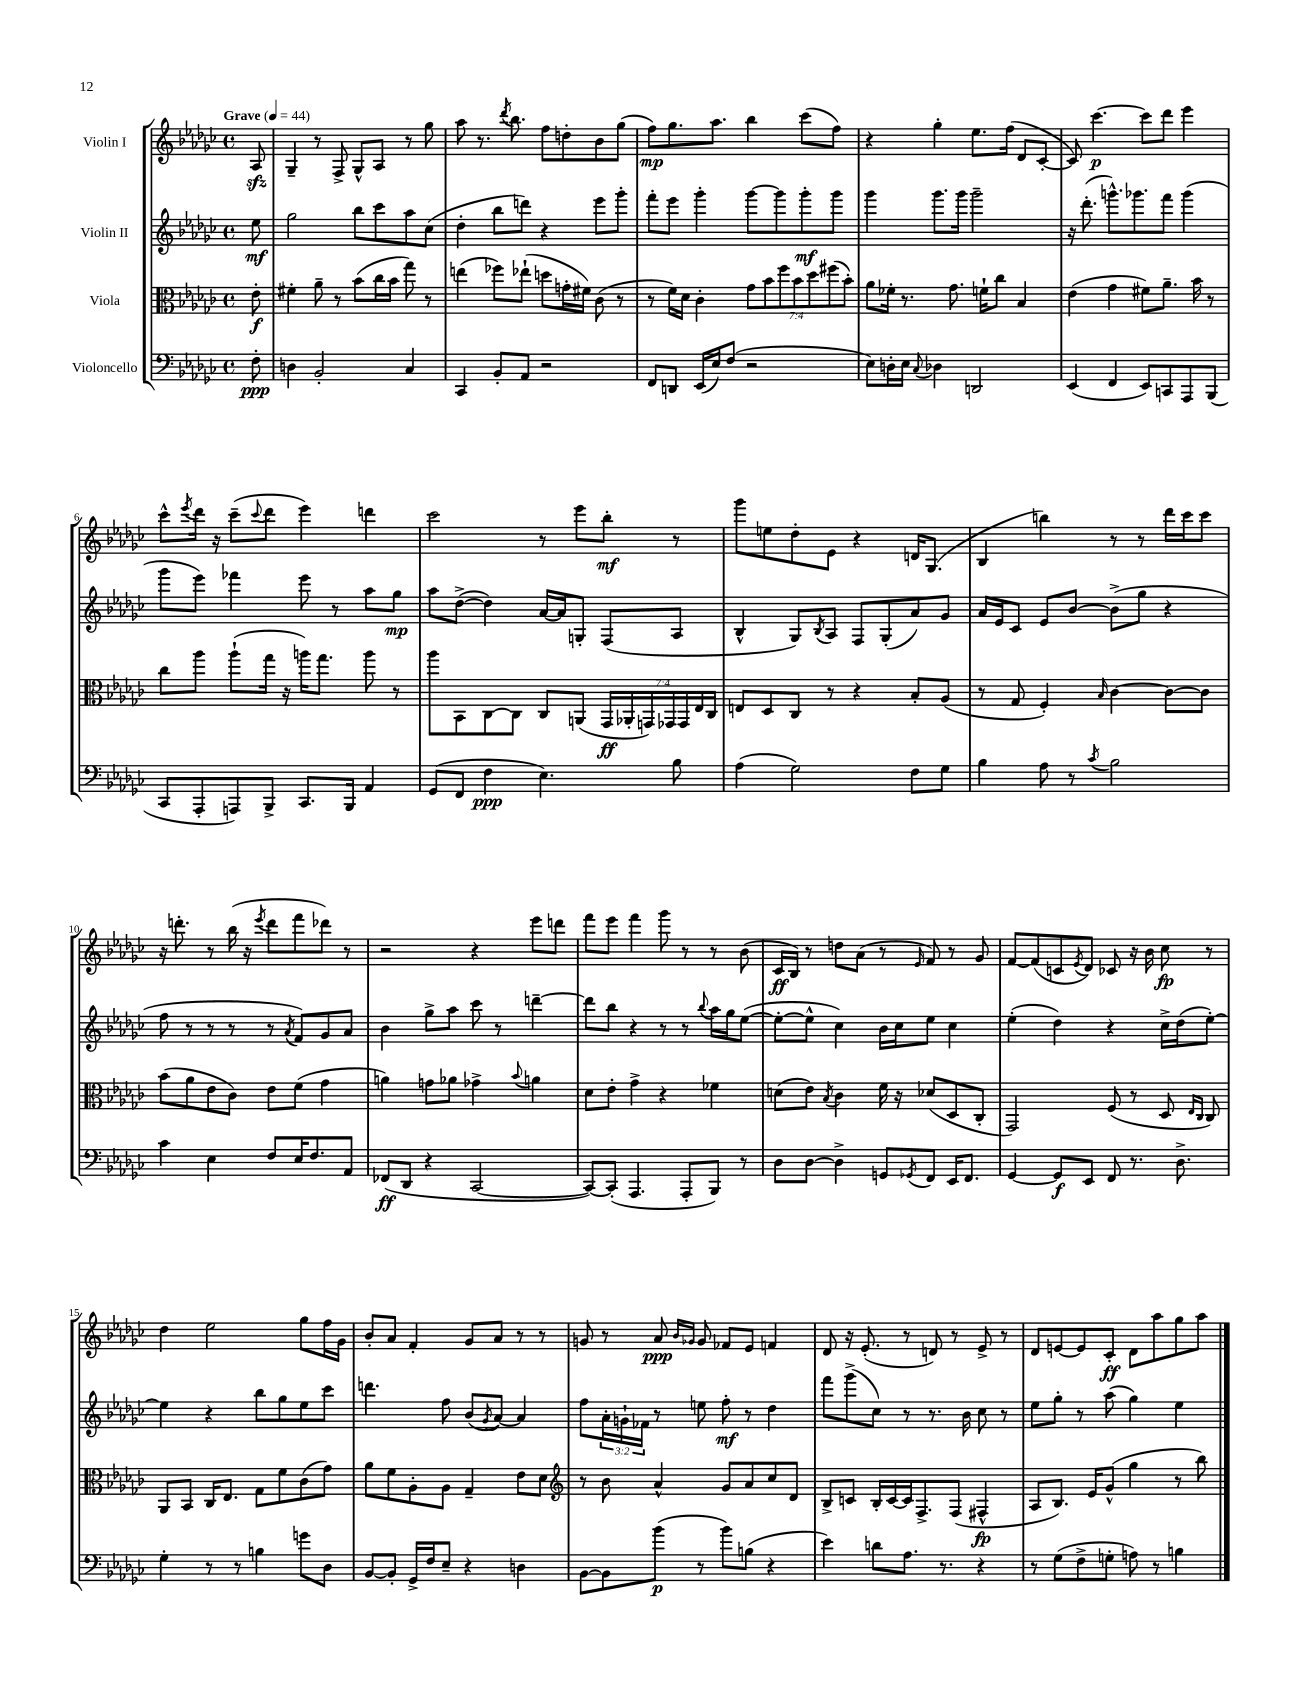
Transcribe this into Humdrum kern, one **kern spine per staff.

**kern	**dynam	**kern	**dynam	**kern	**dynam	**kern	**dynam
*part4	*part4	*part3	*part3	*part2	*part2	*part1	*part1
*staff4	*staff4	*staff3	*staff3	*staff2	*staff2	*staff1	*staff1
*I"Violoncello	*	*I"Viola	*	*I"Violin II	*	*I"Violin I	*
*clefF4	*	*clefC3	*	*clefG2	*	*clefG2	*
*k[b-e-a-d-g-c-]	*	*k[b-e-a-d-g-c-]	*	*k[b-e-a-d-g-c-]	*	*k[b-e-a-d-g-c-]	*
*M4/4	*	*M4/4	*	*M4/4	*	*M4/4	*
*met(c)	*	*met(c)	*	*met(c)	*	*met(c)	*
*MM44	*	*MM44	*	*MM44	*	*MM44	*
=	=	=	=	=	=	=	=
!	!	!	!	!	!	!LO:TX:a:B:t=Grave	!
8F'\	ppp	8e-'\	f	8ee-\	mf	8A-zz/	.
=1	=1	=1	=1	=1	=1	=1	=1
4Dn\	.	4f#X'\	.	2gg-\	.	4G-~/	.
2BB-'/	.	8a-~\	.	.	.	8r	.
.	.	8r	.	.	.	8F^/	.
.	.	(8b-\L	.	8bb-\L	.	8G-^^/L	.
.	.	16cc-\L	.	8ccc-\	.	8A-/J	.
.	.	16b-\JJ	.	.	.	.	.
4C-/	.	8gg-\)	.	8aa-\	.	8r	.
.	.	8r	.	(8cc-\J	.	8gg-\	.
=2	=2	=2	=2	=2	=2	=2	=2
4CC-/	.	(4een\	.	4dd-'\	.	8aa-\	.
.	.	.	.	.	.	8.r	.
8BB-'/L	.	8ff-X\L)	.	8bb-\L	.	.	.
.	.	.	.	.	.	8qddd-/	.
.	.	.	.	.	.	8.bb-\	.
8AA-/J	.	(8ee-X`\J	.	8dddn\J)	.	.	.
2r	.	8ddn\L	.	4r	.	8ff\L	.
.	.	16gn'\L	.	.	.	8ddn'\	.
.	.	16f#X\JJ)	.	.	.	.	.
.	.	(8c-\	.	8eee-\L	.	8b-\	.
.	.	8r	.	8ggg-'\J	.	(8gg-\J	.
=3	=3	=3	=3	=3	=3	=3	=3
8FF/L	.	8r	.	8fff'\L	.	8ff\L)	mp
8DDn/J	.	16f\LL)	.	8eee-\J	.	8.gg-\	.
.	.	16d-\JJ	.	.	.	.	.
(16EE-/LL	.	4c-'\	.	4ggg-'\	.	.	.
16E-/J)	.	.	.	.	.	8.aa-\J	.
(8F/J	.	.	.	.	.	.	.
2r	.	14g-\L	.	[8ggg-\L	.	4bb-\	.
.	.	14b-\	.	.	.	.	.
.	.	.	.	8ggg-\]	.	.	.
.	.	14ff\	.	.	.	.	.
.	.	14b-\	.	.	.	.	.
.	.	.	.	8ggg-'\	mf	(8ccc-\L	.
.	.	14dd-\	.	.	.	.	.
.	.	(14ff#X\	.	.	.	.	.
.	.	.	.	8ggg-\J	.	8ff\J)	.
.	.	14b-'\J)	.	.	.	.	.
=4	=4	=4	=4	=4	=4	=4	=4
8E-\L)	.	8a-\L	.	4ggg-\	.	4r	.
16Dn'\L	.	16f-X'\Jk	.	.	.	.	.
16E-\JJ	.	8.r	.	.	.	.	.
8qqC-/	.	.	.	.	.	.	.
4D-X\	.	.	.	8.ggg-\L	.	4gg-'\	.
.	.	8.g-\	.	.	.	.	.
.	.	.	.	16ggg-\Jk	.	.	.
2DDn/	.	.	.	2ggg-~\	.	8.ee-\L	.
.	.	16fn`\KL	.	.	.	.	.
.	.	8cc-\J	.	.	.	.	.
.	.	.	.	.	.	(16ff\Jk	.
.	.	4B-/	.	.	.	8d-/L	.
.	.	.	.	.	.	[8c-'/J	.
=5	=5	=5	=5	=5	=5	=5	=5
(4EE-/	.	(4e-\	.	16r	.	8c-/])	.
.	.	.	.	(8.ddd-'\	.	.	.
.	.	.	.	.	.	[4.ccc-\	p
4FF/	.	4g-\	.	8.gggn^^\L)	.	.	.
.	.	.	.	8.ggg-X\	.	.	.
8EE-/L)	.	8f#X\L)	.	.	.	8ccc-\L]	.
8CCn/	.	8.a-~\J	.	8fff\J	.	8ddd-\J	.
8AAA-/	.	.	.	(4ggg-\	.	4eee-\	.
.	.	16b-\	.	.	.	.	.
(8BBB-/J	.	8r	.	.	.	.	.
!!LO:LB:g=z
=6	=6	=6	=6	=6	=6	=6	=6
8CC-/L	.	8cc-\L	.	8ggg-\L	.	8ccc-^^\L	.
.	.	.	.	.	.	8qeee-/	.
8AAA-'/	.	8aa-\J	.	8eee-\J)	.	16ddd-\Jk	.
.	.	.	.	.	.	16r	.
8AAAn/)	.	(8aa-`\L	.	4fff-X\	.	(8ccc-~\L	.
.	.	.	.	.	.	8qqccc-/	.
8BBB-^/J	.	16gg-\Jk	.	.	.	8ddd-\J	.
.	.	16r	.	.	.	.	.
8.CC-/L	.	16aan\KL)	.	8eee-\	.	4eee-\)	.
.	.	8.gg-\J	.	.	.	.	.
.	.	.	.	8r	.	.	.
16BBB-/Jk	.	.	.	.	.	.	.
4AA-/	.	8aa\	.	8aa-\L	.	4dddn\	.
.	.	8r	.	8gg-\J	mp	.	.
=7	=7	=7	=7	=7	=7	=7	=7
(8GG-/L	.	8aa-\L	.	8aa-\L	.	2ccc-\	.
8FF/J	.	8BB-\	.	([8dd-^\J	.	.	.
4F\	ppp	[8C-\	.	4dd-\])	.	.	.
.	.	8C-\J]	.	.	.	.	.
4.E-\)	.	8C-/L	.	[16a-/LL	.	8r	.
.	.	.	.	16a-/J]	.	.	.
.	.	(8AAn/J	.	8Gn'/J	.	8eee-\L	.
.	.	28GG-/LL	ff	(8F/L	.	8bb-'\J	mf
.	.	28AA-X'/	.	.	.	.	.
.	.	28GGn/)	.	.	.	.	.
.	.	28GG-X/	.	.	.	.	.
8B-\	.	.	.	8A-/J	.	8r	.
.	.	28GG-/	.	.	.	.	.
.	.	28E-/	.	.	.	.	.
.	.	28C-/JJ	.	.	.	.	.
=8	=8	=8	=8	=8	=8	=8	=8
(4A-\	.	8En/L	.	4B-^^/	.	8ggg-\L	.
.	.	8D-/	.	.	.	8een\	.
2G-\)	.	8C-/J	.	8G-/L)	.	8dd-'\	.
.	.	.	.	8qB-/	.	.	.
.	.	8r	.	8A-/J	.	8e-\J	.
.	.	4r	.	8F/L	.	4r	.
.	.	.	.	(8G-'/	.	.	.
8F\L	.	8B-'/L	.	8a-/)	.	16dn/KL	.
.	.	.	.	.	.	(8.G-/J	.
8G-\J	.	(8A-/J	.	8g-/J	.	.	.
=9	=9	=9	=9	=9	=9	=9	=9
4B-\	.	8r	.	16a-/LL	.	4B-/	.
.	.	.	.	16e-/J	.	.	.
.	.	8G-/	.	8c-/J	.	.	.
8A-\	.	4F'/)	.	8e-/L	.	4bbn\)	.
8r	.	.	.	[8b-/J	.	.	.
8qc-/	.	16qqB-/	.	.	.	.	.
2B-\	.	[4c-\	.	(8b-^\L]	.	8r	.
.	.	.	.	8gg-\J	.	8r	.
.	.	8c-\L_	.	4r	.	16ddd-\LL	.
.	.	.	.	.	.	16ccc-\J	.
.	.	8c-\J]	.	.	.	8ccc-\J	.
!!LO:LB:g=z
=10	=10	=10	=10	=10	=10	=10	=10
4c-\	.	(8b-\L	.	8ff\	.	16r	.
.	.	.	.	.	.	8.dddn'\	.
.	.	8a-\	.	8r	.	.	.
4E-\	.	8e-\	.	8r	.	8r	.
.	.	8c-\J)	.	8r	.	(16bb-\	.
.	.	.	.	.	.	16r	.
.	.	.	.	.	.	8qeee-/	.
8F/L	.	8e-\L	.	8r	.	8ddd\L	.
.	.	.	.	8qa-/	.	.	.
16E-/K	.	(8f\J	.	8f/L)	.	8fff\	.
8.F/	.	.	.	.	.	.	.
.	.	4g-\	.	8g-/	.	8ddd-X\J)	.
8AA-/J	.	.	.	8a-/J	.	8r	.
=11	=11	=11	=11	=11	=11	=11	=11
(8FF-X/L	ff	4an\)	.	4b-\	.	2r	.
8DD-/J	.	.	.	.	.	.	.
4r	.	8gn\L	.	8gg-^\L	.	.	.
.	.	8a-X\J	.	8aa-\J	.	.	.
[2CC-/	.	4g-X^\	.	8ccc-\	.	4r	.
.	.	.	.	8r	.	.	.
.	.	8qqb-/	.	.	.	.	.
.	.	4an\	.	[4dddn~\	.	8eee-\L	.
.	.	.	.	.	.	8dddn\J	.
=12	=12	=12	=12	=12	=12	=12	=12
8CC-/L_)	.	8d-\L	.	8ddd\L]	.	8fff\L	.
(8CC-'/J]	.	8e-'\J	.	8bb-\J	.	8eee-\J	.
4.AAA-/	.	4g-^\	.	4r	.	4fff\	.
.	.	4r	.	8r	.	8ggg-\	.
8AAA-'/L	.	.	.	8r	.	8r	.
.	.	.	.	8qqbb-/	.	.	.
8BBB-/J)	.	4f-X\	.	16aa-\LL	.	8r	.
.	.	.	.	16gg-\J	.	.	.
8r	.	.	.	([8ee-\J	.	(8b-\	.
=13	=13	=13	=13	=13	=13	=13	=13
8D-\L	.	(8dn\L	.	8ee-'\L_	.	16c-/LL	ff
.	.	.	.	.	.	16B-/JJ)	.
[8D-\J	.	8e-\J)	.	8ee-^^\J]	.	8r	.
.	.	8qB-/	.	.	.	.	.
4D-^\]	.	4c-\	.	4cc-\)	.	8ddn\L	.
.	.	.	.	.	.	(8a-\J	.
8GGn/L	.	16f\	.	16b-\LL	.	8r	.
.	.	16r	.	16cc-\J	.	.	.
8qGG-X/	.	.	.	.	.	16qqe-/	.
8FF/J	.	(8d-X/L	.	8ee-\J	.	8f/)	.
16EE-/KL	.	8D-/	.	4cc-\	.	8r	.
8.FF/J	.	.	.	.	.	.	.
.	.	8C-'/J	.	.	.	8g-/	.
=14	=14	=14	=14	=14	=14	=14	=14
[4GG-/	.	2GG-/)	.	(4ee-'\	.	[8f/L	.
.	.	.	.	.	.	(8f/]	.
8GG-/L]	f	.	.	4dd-\)	.	8cn/	.
.	.	.	.	.	.	8qe-/	.
8EE-/J	.	.	.	.	.	8d-/J)	.
8FF/	.	(8F/	.	4r	.	8c-X/	.
8.r	.	8r	.	.	.	16r	.
.	.	.	.	.	.	16b-\	.
.	.	8D-/	.	16cc-^\LL	.	8cc-\	fp
8.D-^\	.	.	.	(16dd-\J	.	.	.
.	.	16qqE-/LL	.	.	.	.	.
.	.	16qqC-/JJ	.	.	.	.	.
.	.	8C-/)	.	[8ee-'\J)	.	8r	.
!!LO:LB:g=z
=15	=15	=15	=15	=15	=15	=15	=15
4G-'\	.	8AA-/L	.	4ee-\]	.	4dd-\	.
.	.	8BB-/J	.	.	.	.	.
8r	.	16C-/KL	.	4r	.	2ee-\	.
.	.	8.E-/J	.	.	.	.	.
8r	.	.	.	.	.	.	.
4Bn\	.	8G-\L	.	8bb-\L	.	.	.
.	.	8f\	.	8gg-\	.	.	.
8gn\L	.	(8c-\	.	8ee-\	.	8gg-\L	.
8D-\J	.	8g-\J)	.	8ccc-\J	.	16ff\L	.
.	.	.	.	.	.	16g-\JJ	.
=16	=16	=16	=16	=16	=16	=16	=16
[8BB-/L	.	8a-\L	.	4.dddn\	.	8b-'/L	.
8BB-'/J]	.	8f\	.	.	.	8a-/J	.
16GG-^/LL	.	8A-'\	.	.	.	4f'/	.
16F/J	.	.	.	.	.	.	.
8E-~/J	.	8A-\J	.	8ff\	.	.	.
4r	.	4G-~/	.	(8b-/L	.	8g-/L	.
.	.	.	.	8qg-/	.	.	.
.	.	.	.	[8a-/J)	.	8a-/J	.
4Dn\	.	8e-\L	.	4a-/]	.	8r	.
.	.	8d-\J	.	.	.	8r	.
=17	=17	=17	=17	=17	=17	=17	=17
*	*	*clefG2	*	*	*	*	*
[8BB-\L	.	8r	.	8ff\L	.	8gn/	.
8BB-\]	.	8b-\	.	24a-'\L	.	8r	.
.	.	.	.	24gn`\	.	.	.
.	.	.	.	24f-X\JJ	.	.	.
(8b-\J	p	4a-^^/	.	8r	.	8a-/	ppp
.	.	.	.	.	.	16qqb-/LL	.
.	.	.	.	.	.	16qqg-X/JJ	.
8r	.	.	.	8een\	.	8g-/	.
8b-\L)	.	8g-/L	.	8ff'\	mf	8f-X/L	.
(8Bn\J	.	8a-/	.	8r	.	8e-/J	.
4r	.	8cc-/	.	4dd-\	.	4fn/	.
.	.	8d-/J	.	.	.	.	.
=18	=18	=18	=18	=18	=18	=18	=18
4e-\)	.	8B-^/L	.	8fff\L	.	8d-/	.
.	.	8cn/J	.	(8ggg-^\	.	16r	.
.	.	.	.	.	.	(8.e-'/	.
8dn\L	.	16B-'/LL	.	8cc-\J)	.	.	.
.	.	[16c/	.	.	.	.	.
8.A-\J	.	16c/J]	.	8r	.	8r	.
.	.	8.F^/	.	.	.	.	.
.	.	.	.	8.r	.	8dn/)	.
8.r	.	.	.	.	.	.	.
.	.	(8F/J	.	.	.	8r	.
.	.	.	.	16b-\	.	.	.
4r	.	4F#X^^/	fp	8cc-\	.	8e-^/	.
.	.	.	.	8r	.	8r	.
=19	=19	=19	=19	=19	=19	=19	=19
8r	.	8A-/L	.	8ee-\L	.	8d-/L	.
(8G-\L	.	8.B-/J)	.	8gg-'\J	.	[8en/	.
8F^\	.	.	.	8r	.	8e/]	.
.	.	16e-/KL	.	.	.	.	.
8Gn'\J	.	(8g-^^/J	.	(8aa-\	.	8c-'/J	ff
8An\)	.	4gg-\	.	4gg-\)	.	8d-\L	.
8r	.	.	.	.	.	8aa-\	.
4Bn\	.	8r	.	4ee-\	.	8gg-\	.
.	.	8bb-\)	.	.	.	8aa-\J	.
==	==	==	==	==	==	==	==
*-	*-	*-	*-	*-	*-	*-	*-
